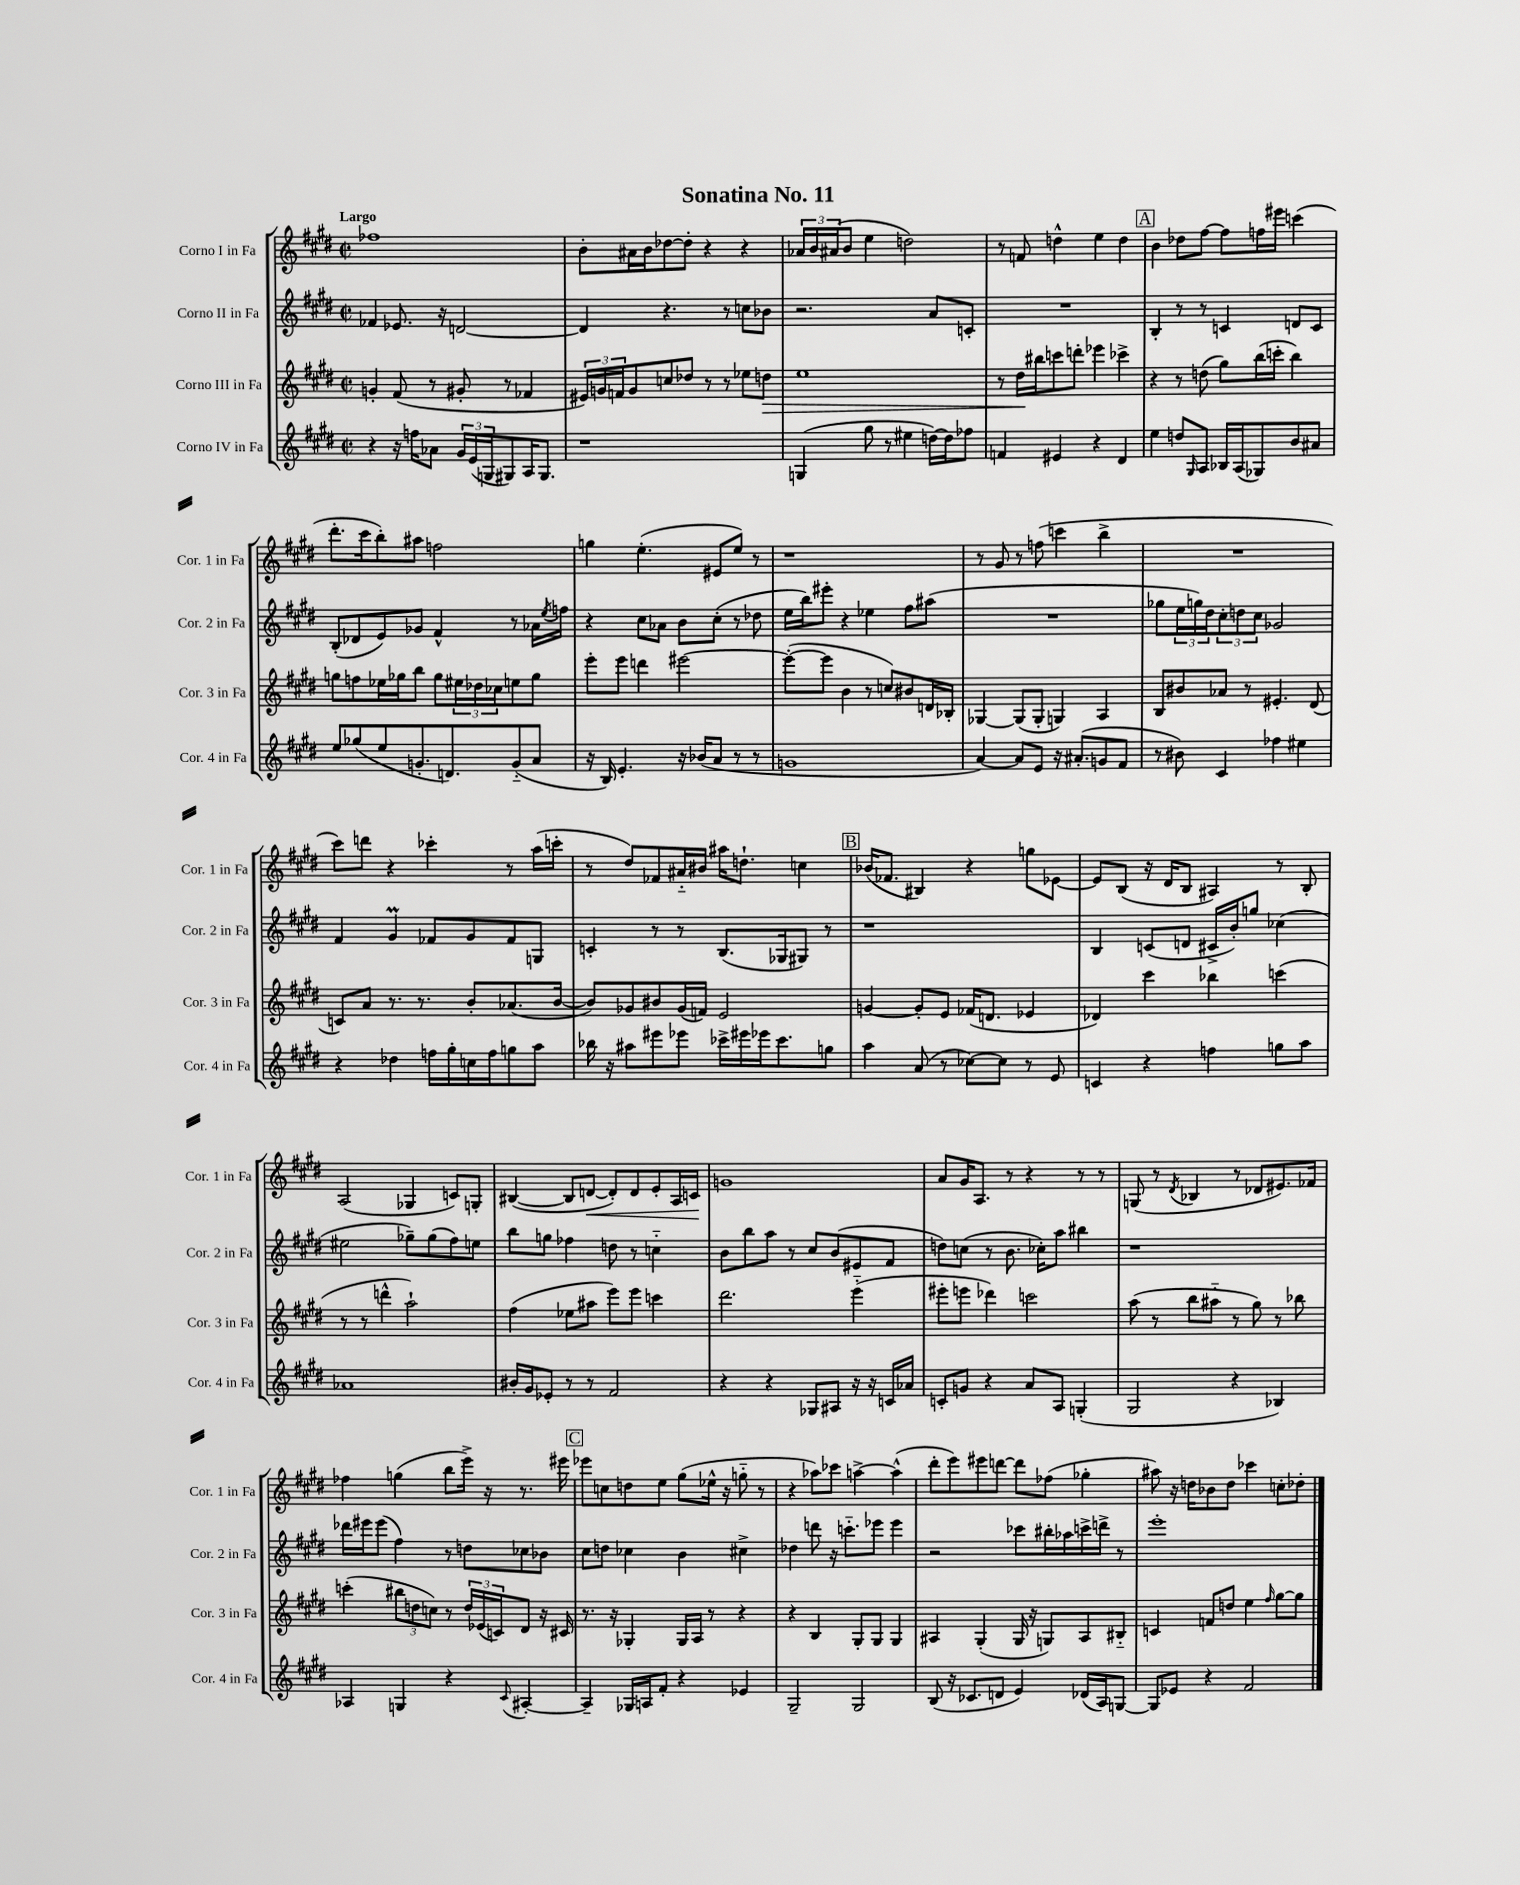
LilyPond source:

\header { title = "Sonatina No. 11" }
<<
\new StaffGroup <<
\new Staff = "s0" \with { instrumentName = "Corno I in Fa" shortInstrumentName = "Cor. 1 in Fa" } {
    \clef treble \key e \major \defaultTimeSignature \time 2/2 \tempo "Largo"
    fes''1 |
    b'8-. ais'16 b'16 des''8~ des''8-. r4 r4 |
    \tuplet 3/2 { aes'16 b'16 ais'16( } b'8 e''4 d''2) |
    r8 f'8 d''4-^ e''4 d''4 |
    \mark \markup { \box "A" } b'4 des''8 fis''8~ fis''8 f''16 eis'''16 c'''4( |
    dis'''8.-. cis'''16 b''8-.) ais''8 f''2 |
    g''4 e''4.-.( eis'8 e''8) r8 |
    r1 |
    r8 gis'8 r8 f''8( c'''4 b''4-> |
    R1 |
    cis'''8) d'''8 r4 ces'''4-. r8 a''16( c'''16-. |
    r8 dis''8) fes'8 ais'16-_ bis'16 ais''16 d''8.-! c''4 |
    \mark \markup { \box "B" } bes'16( fes'8. bis4) r4 g''8 ees'8~ |
    ees'8 b8( r16 dis'16 b8 ais4) r8 b8-. |
    a2( ges4 c'8) g8-. |
    bis4~( bis8 d'8~\< d'8-.) d'8 e'8-. a16 c'16\! |
    g'1 |
    a'8 gis'16 a8. r8 r4 r8 r8 |
    g8( r8 \acciaccatura { dis'8 } bes4 r8 des'8 eis'8.) fes'16 |
    fes''4 g''4( b''8 e'''16->) r16 r8. eis'''16 |
    \mark \markup { \box "C" } ees'''8 c''8 d''8 e''8 gis''8( ees''16-^ r16 g''8-_ r8 |
    r4 aes''8) ces'''8 a''4~-> a''4-^( |
    dis'''8-. e'''8) eis'''8 d'''8~ d'''8 fes''8( ges''4-. |
    ais''8) r16 d''16 bes'8 d''8 ces'''4 c''8-. des''8-. \bar "|." |
}
\new Staff = "s1" \with { instrumentName = "Corno II in Fa" shortInstrumentName = "Cor. 2 in Fa" } {
    \clef treble \key e \major \defaultTimeSignature \time 2/2
    fes'4 ees'8. r16 d'2~ |
    d'4 r4. r8 c''8 bes'8 |
    r2. a'8 c'8-. |
    R1 |
    \mark \markup { \box "A" } b4-. r8 r8 c'4 d'8 c'8 |
    b8-.( des'8 e'8) ges'8 fis'4-^ r8 aes'16 \acciaccatura { e''8 } f''16 |
    r4 cis''8 aes'8 b'8 cis''8-.( r8 des''8 |
    e''16 b''16) eis'''8-. r4 ees''4 fis''8 ais''8( |
    R1 |
    ges''8 \tuplet 3/2 { e''16 g''16) dis''16 } \tuplet 3/2 { cis''8-. d''8 cis''8 } ges'2 |
    fis'4 gis'4\prall fes'8 gis'8 fes'8 g8 |
    c'4-. r8 r8 b8.( ges16 gis8) r8 |
    \mark \markup { \box "B" } r1 |
    b4 c'8( d'8 cis'16-> b'16-.) g''8 ces''4( |
    eis''2 ges''8--) ges''8( fis''8) e''8 |
    b''8 g''8 fes''4 d''8 r8 c''4-_ |
    b'8 b''8 a''8 r8 cis''8 b'8( eis'8 fis'8 |
    d''8) c''8( r8 b'8. ces''16-.) a''8 bis''4 |
    r1 |
    des'''16 eis'''16 eis'''8( fis''4) r8 d''8 ces''8 bes'8 |
    \mark \markup { \box "C" } cis''8 d''8 ces''4 b'4 cis''4-> |
    des''4 d'''8 r16 c'''8.-_ ees'''8 ees'''4 |
    r2 ces'''8 bis''16-. aes''16 c'''16-> d'''16-> r8 |
    e'''1-. \bar "|." |
}
\new Staff = "s2" \with { instrumentName = "Corno III in Fa" shortInstrumentName = "Cor. 3 in Fa" } {
    \clef treble \key e \major \defaultTimeSignature \time 2/2
    g'4-. fis'8( r8 gis'8-. r8 fes'4 |
    \tuplet 3/2 { eis'16) g'16 f'16 } g'8 c''8 des''8 r8 r8 ees''8 d''8\> |
    e''1 |
    r8 dis''16\! bis''16 c'''8 d'''8-. ees'''4 ces'''4-> |
    \mark \markup { \box "A" } r4 r8 d''8( gis''8) b''16( c'''16-. b''4) |
    g''8 f''8 ees''16 ges''16 b''8 ges''8 \tuplet 3/2 { eis''16 des''16 ces''16 } e''8 ges''8 |
    e'''8-. e'''8 d'''4 eis'''2~ |
    eis'''8~-.( eis'''8 b'4 r8 c''8) bis'8 d'16 bes16-. |
    ges4~ ges8( ges8-. g4) a4 |
    b8 bis'8 aes'8 r8 eis'4.-. dis'8( |
    c'8) a'8 r8. r8. b'8-. aes'8.( b'16~ |
    b'8) ges'8 bis'8 ges'16( f'16) e'2 |
    \mark \markup { \box "B" } g'4~ g'8-. e'8 fes'16( d'8. ees'4 |
    des'4) cis'''4 bes''4 c'''4( |
    r8 r8 d'''4-^ a''2-!) |
    fis''4( ees''8 ais''8 e'''8) e'''8 c'''4 |
    dis'''2. e'''4-_( |
    eis'''8-. e'''8 des'''4) c'''2 |
    a''8( r8 b''8 ais''8-_ r8 gis''8) r8 bes''8 |
    c'''4-.( \tuplet 3/2 { bis''8 d''8 c''8) } r8 \tuplet 3/2 { d''16 ees'16( c'16) } dis'8 r16 cis'16 |
    \mark \markup { \box "C" } r8. r16 ges4-. ges16 a16 r8 r4 |
    r4 b4 gis8-. gis8 gis4 |
    ais4 gis4-.( gis16 r16 g8) ais8 bis8-_ |
    c'4 f'8 d''8 e''4 \grace { fis''16 } gis''8~ gis''8 \bar "|." |
}
\new Staff = "s3" \with { instrumentName = "Corno IV in Fa" shortInstrumentName = "Cor. 4 in Fa" } {
    \clef treble \key e \major \defaultTimeSignature \time 2/2
    r4 r16 f''16 aes'8 \tuplet 3/2 { gis'16 e'16( g16 } gis8) a16 gis8. |
    r1 |
    g4( gis''8 r8 eis''4 d''16~) d''16 fes''8 |
    f'4 eis'4 r4 dis'4 |
    \mark \markup { \box "A" } e''4 d''8 \grace { gis16 } a8 bes16 a16( ges8) b'8 ais'8 |
    e''8 ges''8( e''8 g'8.-. d'8.) g'8-_( a'8 |
    r16 b16) e'4.-. r16 bes'16( a'8 r8 r8 |
    g'1 |
    a'4~) a'8 e'8 r16 ais'8.-.( g'8 fis'8 |
    r8 bis'8) cis'4 fes''4 eis''4 |
    r4 des''4 f''16 gis''16-. c''16 f''16 g''8 a''8 |
    bes''16 r16 ais''8 eis'''8 ees'''8 ces'''16-> eis'''16 ees'''16 ces'''8. g''8 |
    \mark \markup { \box "B" } a''4 a'8( r8 ces''8~) ces''8 r8 e'8 |
    c'4 r4 f''4 g''8 a''8 |
    aes'1 |
    bis'16-. gis'16 ees'8-. r8 r8 fis'2 |
    r4 r4 ges8 ais8 r16 r16 c'16 aes'16 |
    c'8-. g'8 r4 a'8 a8 g4-.( |
    gis2 r4 bes4) |
    aes4 g4 r4 \appoggiatura { cis'8 } ais4~-. |
    \mark \markup { \box "C" } ais4-- ges16 a16 fis'8-. r4 ees'4 |
    gis2-- gis2 |
    b8( r16 ces'8. d'8 e'4) des'16( a16) g8~ |
    g8 ees'8 r4 fis'2 \bar "|." |
}
>>
>>
\layout { \context { \Score \remove "Bar_number_engraver" } }
